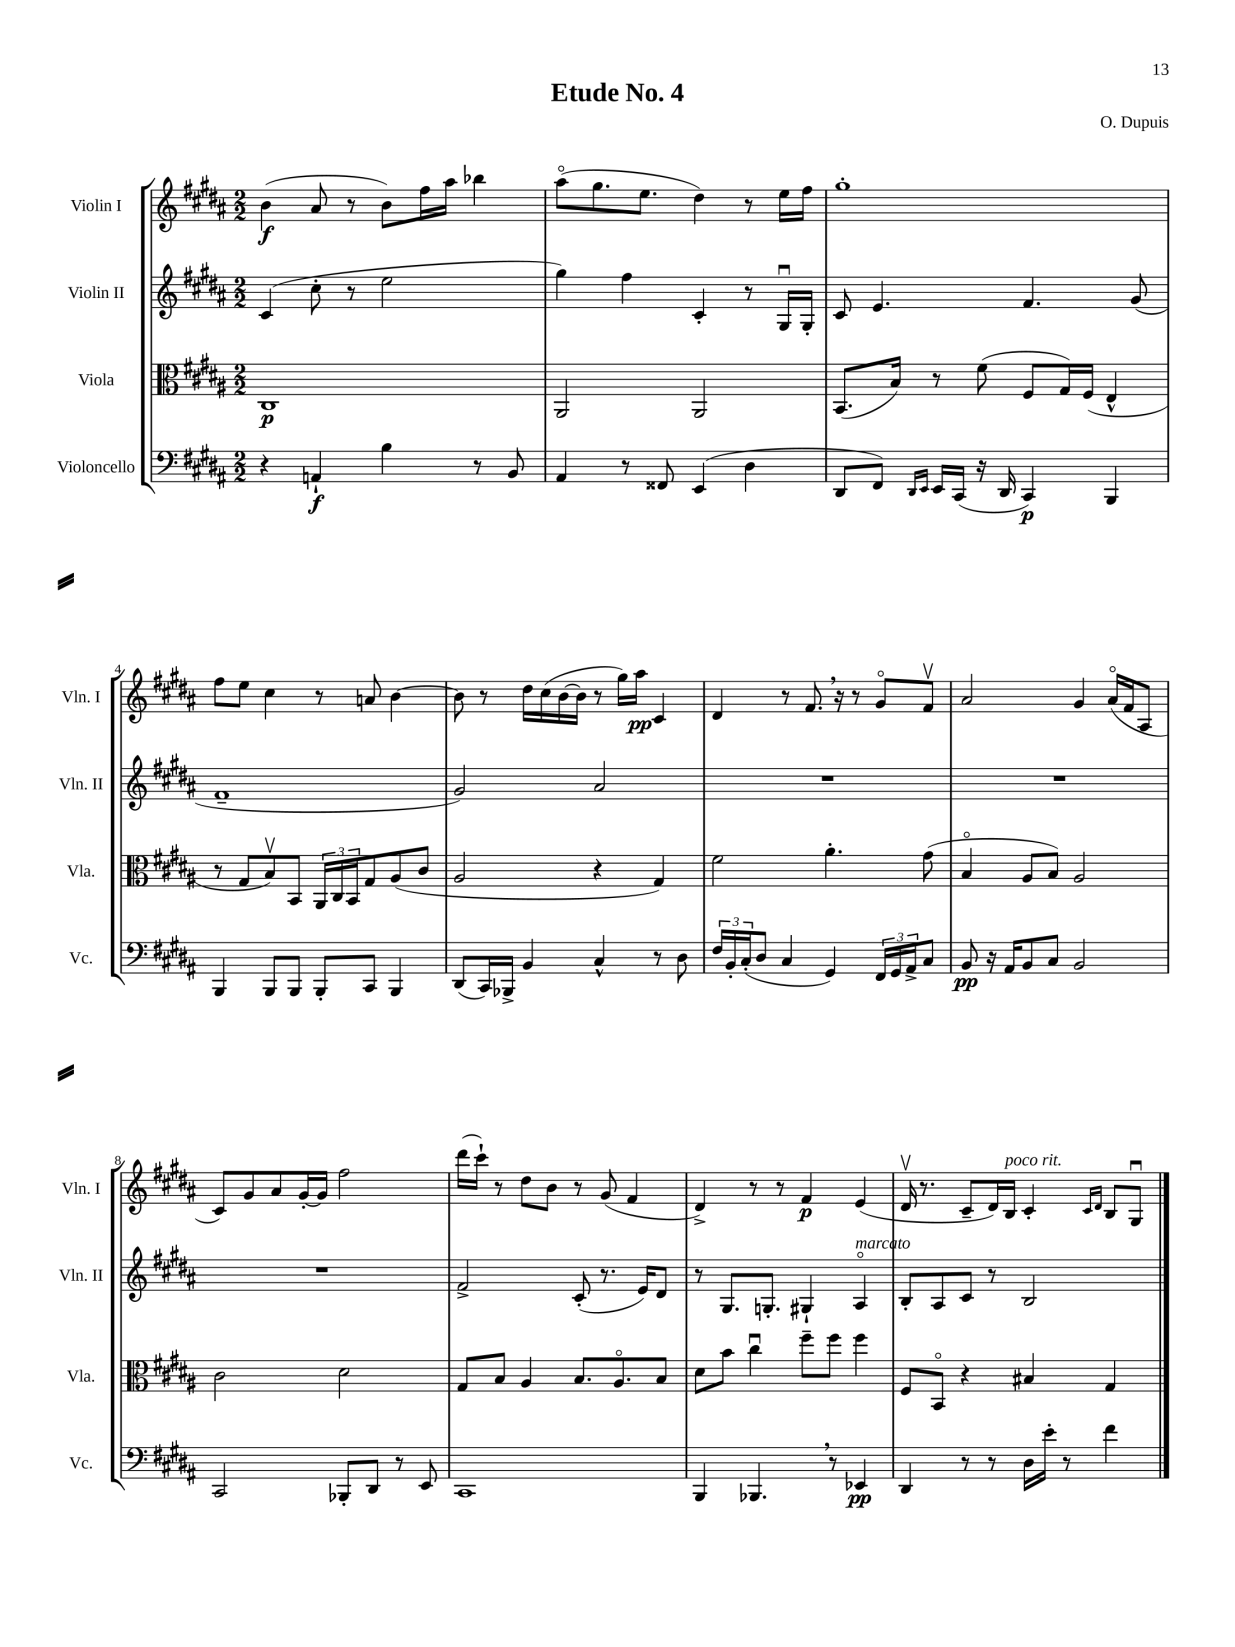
\header { title = "Etude No. 4" composer = "O. Dupuis" }
<<
\new StaffGroup <<
\new Staff = "s0" \with { instrumentName = "Violin I" shortInstrumentName = "Vln. I" } {
    \clef treble \key b \major \numericTimeSignature \time 2/2
    b'4\f( ais'8 r8 b'8) fis''16 ais''16 bes''4 |
    ais''8\flageolet( gis''8. e''8. dis''4) r8 e''16 fis''16 |
    gis''1-. |
    fis''8 e''8 cis''4 r8 a'8 b'4~ |
    b'8 r8 dis''16 cis''16( b'16~ b'16 r8 gis''16) ais''16\pp cis'4 |
    dis'4 r8 fis'8. \breathe r16 r8 gis'8\flageolet fis'8\upbow |
    ais'2 gis'4 ais'16\flageolet( fis'16 ais8 |
    cis'8) gis'8 ais'8 gis'16~-. gis'16 fis''2 |
    dis'''16( cis'''16-!) r8 dis''8 b'8 r8 gis'8( fis'4 |
    dis'4->) r8 r8 fis'4\p e'4( |
    dis'16\upbow r8. cis'8-- dis'16) b16^\markup { \italic "poco rit." } cis'4-. \grace { cis'16 dis'16 } b8 gis8\downbow \bar "|." |
}
\new Staff = "s1" \with { instrumentName = "Violin II" shortInstrumentName = "Vln. II" } {
    \clef treble \key b \major \numericTimeSignature \time 2/2
    cis'4( cis''8-. r8 e''2 |
    gis''4) fis''4 cis'4-. r8 gis16\downbow gis16-. |
    cis'8 e'4. fis'4. gis'8( |
    fis'1-- |
    gis'2) ais'2 |
    R1 |
    R1 |
    R1 |
    fis'2-> cis'8-.( r8. e'16) dis'8 |
    r8 gis8. g8.-. gis4-! ais4\flageolet^\markup { \italic "marcato" } |
    b8-. ais8 cis'8 r8 b2 \bar "|." |
}
\new Staff = "s2" \with { instrumentName = "Viola" shortInstrumentName = "Vla." } {
    \clef alto \key b \major \numericTimeSignature \time 2/2
    cis1\p |
    ais,2 ais,2 |
    b,8.( b16) r8 fis'8( fis8 gis16) fis16( e4-^ |
    r8 gis8 b8\upbow) b,8 \tuplet 3/2 { ais,16 cis16 b,16 } gis8 ais8( cis'8 |
    ais2 r4 gis4) |
    fis'2 ais'4.-. gis'8( |
    b4\flageolet ais8 b8) ais2 |
    cis'2 dis'2 |
    gis8 b8 ais4 b8. ais8.\flageolet b8 |
    dis'8 b'8 cis''4\downbow fis''8-- fis''8 fis''4 |
    fis8 b,8\flageolet r4 bis4 gis4 \bar "|." |
}
\new Staff = "s3" \with { instrumentName = "Violoncello" shortInstrumentName = "Vc." } {
    \clef bass \key b \major \numericTimeSignature \time 2/2
    r4 a,4-!\f b4 r8 b,8 |
    ais,4 r8 fisis,8 e,4( dis4 |
    dis,8 fis,8) \grace { dis,16 e,16 } e,16 cis,16( r16 dis,16 cis,4\p) b,,4 |
    b,,4 b,,8 b,,8 b,,8-. cis,8 b,,4 |
    dis,8( cis,16) bes,,16-> b,4 cis4-^ r8 dis8 |
    \tuplet 3/2 { fis16 b,16-. cis16-.( } dis8 cis4 gis,4) \tuplet 3/2 { fis,16 gis,16 ais,16-> } cis8 |
    b,8\pp r16 ais,16 b,8 cis8 b,2 |
    cis,2 bes,,8-. dis,8 r8 e,8 |
    cis,1 |
    b,,4 bes,,4. \breathe r8 ees,4\pp |
    dis,4 r8 r8 dis16 e'16-. r8 fis'4 \bar "|." |
}
>>
>>
